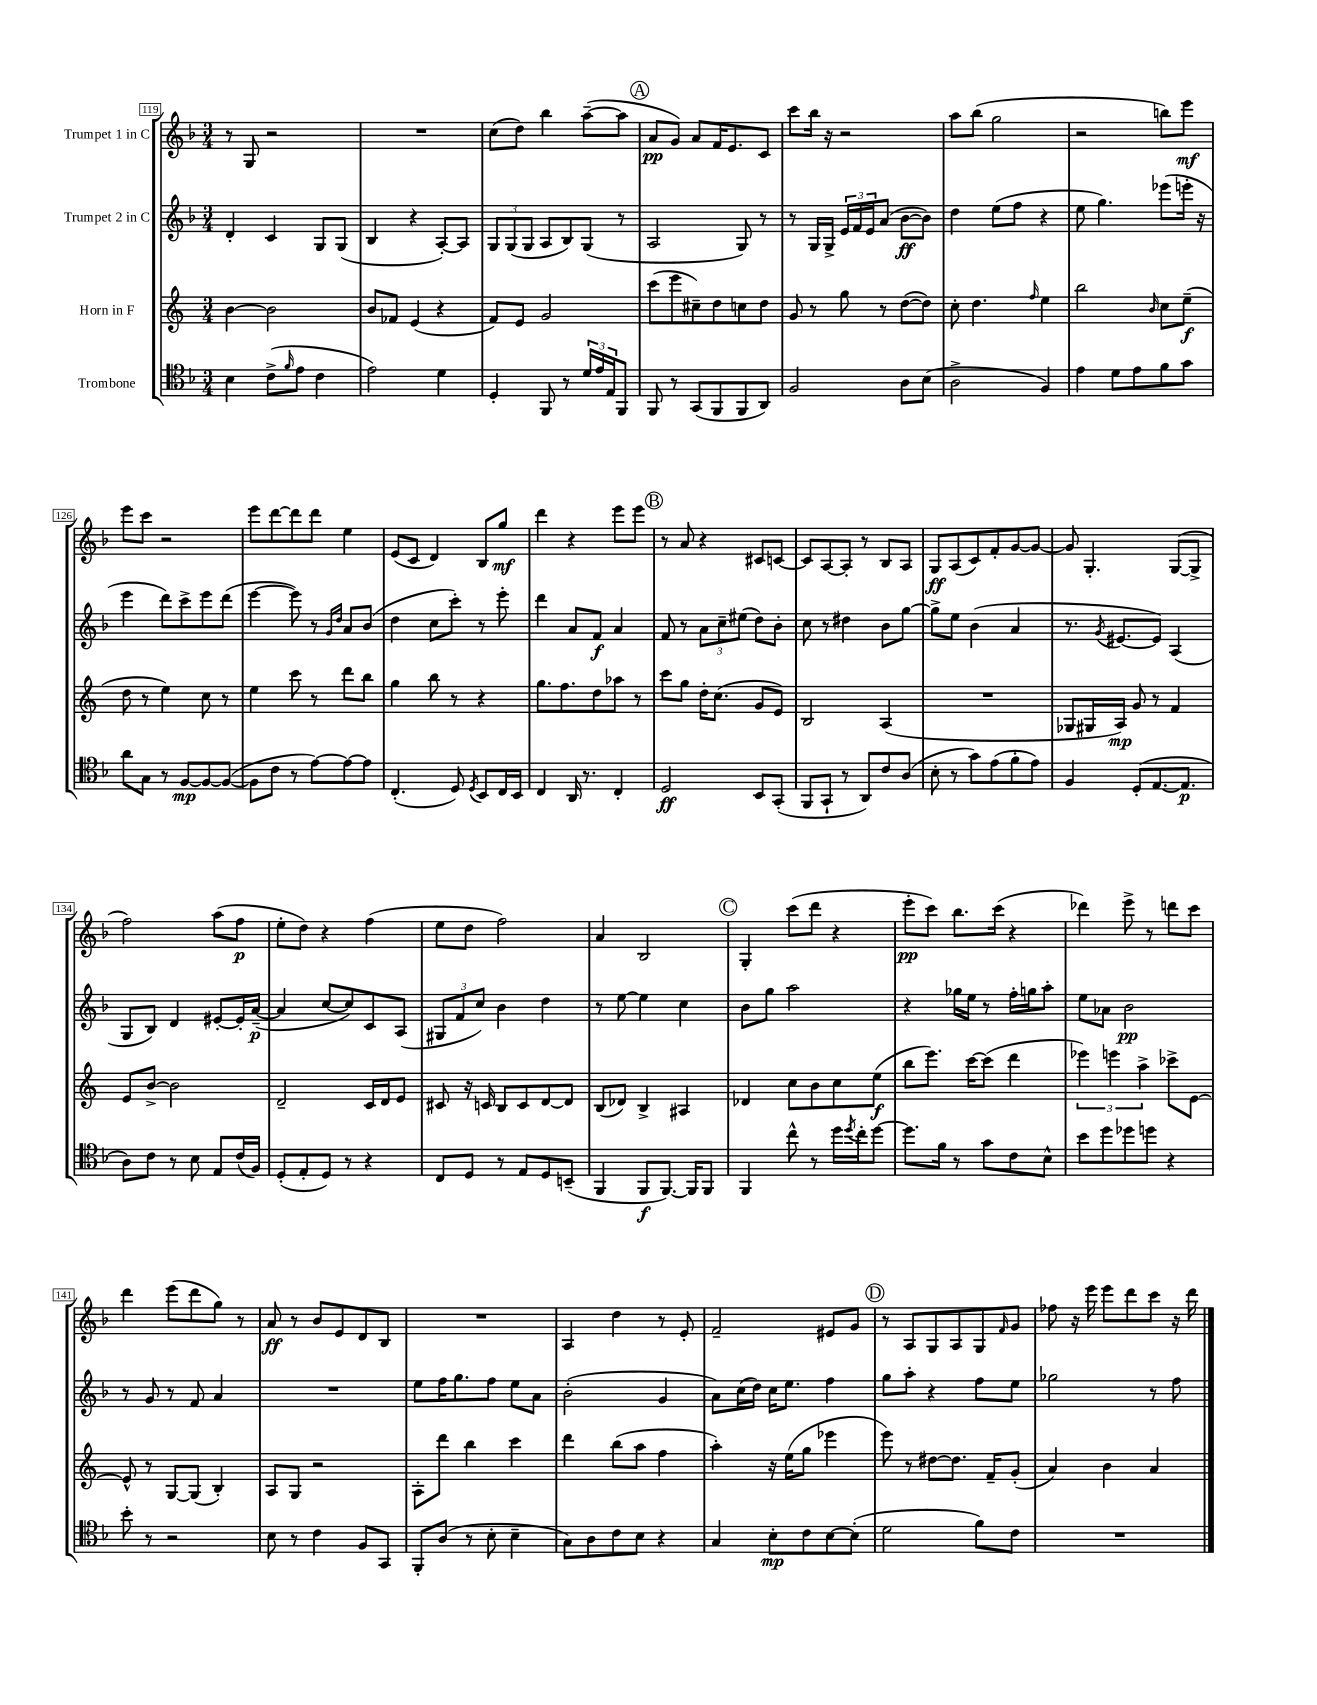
<<
\new StaffGroup <<
\new Staff = "s0" \with { instrumentName = "Trumpet 1 in C" } {
    \clef treble \key f \major \numericTimeSignature \time 3/4
    r8 g8 r2 |
    R2. |
    c''8( d''8) bes''4 a''8~--( a''8 |
    \mark \markup { \circle "A" } a'8\pp g'8) a'8 f'16 e'8. c'8 |
    c'''8 bes''16 r16 r2 |
    a''8 bes''8( g''2 |
    r2 b''8) e'''8\mf |
    e'''8 c'''8 r2 |
    e'''8 d'''8~ d'''8 d'''8 e''4 |
    e'8( c'8 d'4) bes8 g''8\mf |
    d'''4 r4 e'''8 e'''8 |
    \mark \markup { \circle "B" } r8 a'8 r4 cis'8 c'8~ |
    c'8 a8~ a8-. r8 bes8 a8 |
    g8\ff a8( c'8) f'8-. g'8~ g'8~ |
    g'8 g4.-. g8~( g8-> |
    f''2) a''8( f''8\p |
    e''8-. d''8) r4 f''4( |
    e''8 d''8 f''2) |
    a'4 bes2 |
    \mark \markup { \circle "C" } g4-. c'''8( d'''8 r4 |
    e'''8-.\pp c'''8) bes''8. c'''16( r4 |
    des'''4) e'''8-> r8 d'''8 c'''8 |
    d'''4 e'''8( d'''8 g''8) r8 |
    a'8\ff r8 bes'8 e'8 d'8 bes8 |
    R2. |
    a4 d''4 r8 e'8-. |
    f'2-- eis'8 g'8 |
    \mark \markup { \circle "D" } r8 a8 g8 a8 g8 \grace { f'16 } g'8 |
    fes''8 r16 e'''16 e'''8 d'''8 c'''8 r16 d'''16 \bar "|." |
}
\new Staff = "s1" \with { instrumentName = "Trumpet 2 in C" } {
    \clef treble \key f \major \numericTimeSignature \time 3/4
    d'4-. c'4 g8 g8( |
    bes4 r4 a8~-.) a8 |
    \tuplet 3/2 { g8 g8( g8 } a8 bes8) g8( r8 |
    \mark \markup { \circle "A" } a2 g8) r8 |
    r8 g16 g16-> \tuplet 3/2 { e'16 f'16 e'16 } a'8( bes'8~\ff bes'8) |
    d''4 e''8( f''8 r4 |
    e''8 g''4.) ees'''8( e'''16-. r16 |
    e'''4 d'''8) c'''8-> e'''8 d'''8( |
    e'''4~ e'''8) r8 \grace { g'16 d''16 } a'8 bes'8( |
    d''4 c''8 c'''8-.) r8 e'''8-. |
    d'''4 a'8 f'8\f a'4 |
    \mark \markup { \circle "B" } f'8 r8 \tuplet 3/2 { a'8 c''8-- eis''8( } d''8) bes'8-. |
    c''8 r8 dis''4 bes'8 g''8~ |
    g''8-> e''8 bes'4( a'4 |
    r8. \acciaccatura { g'8 } eis'8.~ eis'8) a4( |
    g8 bes8) d'4 eis'8~-. eis'16-. a'16~--\p( |
    a'4 c''8~ c''8) c'8 a8( |
    \tuplet 3/2 { gis8 f'8 c''8) } bes'4 d''4 |
    r8 e''8~ e''4 c''4 |
    \mark \markup { \circle "C" } bes'8 g''8 a''2 |
    r4 ges''16 e''16 r8 f''16-. g''16 a''8-. |
    e''8 aes'8 bes'2\pp |
    r8 g'8 r8 f'8 a'4 |
    R2. |
    e''8 f''16 g''8. f''8 e''8 a'8 |
    bes'2-.( g'4 |
    a'8) c''16( d''16) c''16 e''8. f''4 |
    \mark \markup { \circle "D" } g''8 a''8-. r4 f''8 e''8 |
    ges''2 r8 f''8 \bar "|." |
}
\new Staff = "s2" \with { instrumentName = "Horn in F" } {
    \clef treble \key c \major \numericTimeSignature \time 3/4
    b'4~ b'2 |
    b'8 fes'8 e'4( r4 |
    f'8) e'8 g'2 |
    \mark \markup { \circle "A" } c'''8( e'''8 cis''8--) d''8 c''8 d''8 |
    g'8 r8 g''8 r8 d''8~( d''8) |
    c''8-. d''4. \grace { f''16 } e''4 |
    b''2 \grace { b'16 } c''8 e''8--\f( |
    d''8 r8 e''4) c''8 r8 |
    e''4 c'''8 r8 d'''8 b''8 |
    g''4 b''8 r8 r4 |
    g''8. f''8. d''8 aes''8 r8 |
    \mark \markup { \circle "B" } c'''8 g''8 d''16-. c''8.( g'8 e'8) |
    b2 a4( |
    R2. |
    ges8 gis16 a16\mp) g'8 r8 f'4 |
    e'8 b'8~-> b'2 |
    d'2-- c'16 d'16 e'8 |
    cis'8 r16 c'16 b8 c'8 d'8~ d'8 |
    b8( des'8) b4-> ais4 |
    \mark \markup { \circle "C" } des'4 c''8 b'8 c''8 e''8\f( |
    b''8 e'''8.) c'''16~ c'''8( d'''4 |
    \tuplet 3/2 { ees'''4) e'''4 a''4-> } ces'''8-> e'8~ |
    e'8-^ r8 g8~ g8( b4-.) |
    a8 g8 r2 |
    a8-. d'''8 b''4 c'''4 |
    d'''4 b''8( a''8 f''4 |
    a''4-.) r16 e''16( g''8 ees'''4 |
    \mark \markup { \circle "D" } e'''8) r8 dis''8~ dis''8. f'16-- g'8-.( |
    a'4) b'4 a'4 \bar "|." |
}
\new Staff = "s3" \with { instrumentName = "Trombone" } {
    \clef tenor \key f \major \numericTimeSignature \time 3/4
    bes4 c'8->( \grace { f'16 } e'8 c'4 |
    e'2) d'4 |
    d4-. f,8 r8 \tuplet 3/2 { d'16 e'16 e16 } f,8 |
    \mark \markup { \circle "A" } f,8 r8 g,8( f,8 f,8 a,8) |
    f2 a8 bes8( |
    a2-> f4) |
    e'4 d'8 e'8 f'8 g'8 |
    a'8 g8 r8 f8~\mp f8~ f8~( |
    f8 c'8 r8 e'8~) e'8~ e'8 |
    c4.-.( d8) \acciaccatura { d8 } bes,8 c16 bes,16 |
    c4 a,16 r8. c4-. |
    \mark \markup { \circle "B" } d2\ff bes,8 g,8-.( |
    f,8 g,8-! r8 a,8) c'8 a8( |
    bes8-. r8 g'8) e'8( f'8-. e'8) |
    f4 d8-.( e8.~ e8.\p |
    a8) c'8 r8 bes8 e8 c'16( f16) |
    d8-.( e8-. d8) r8 r4 |
    c8 d8 r8 e8 d8 b,8--( |
    f,4 f,8\f f,8.~) f,16 f,8 |
    \mark \markup { \circle "C" } f,4 c''8-^ r8 d''16 \acciaccatura { d''8 } c''16-. d''8~ |
    d''8. f'16 r8 g'8 c'8 bes8-^ |
    bes'8 d''8 des''8 d''8 r4 |
    bes'8-. r8 r2 |
    bes8 r8 c'4 f8 g,8 |
    f,8-. a8( r8 bes8-. bes4-- |
    g8) a8 c'8 bes8 r4 |
    g4 bes8-.\mp c'8 bes8~ bes8-.( |
    \mark \markup { \circle "D" } d'2 f'8) c'8 |
    R2. \bar "|." |
}
>>
>>
\layout { \context { \Score currentBarNumber = #119 \override BarNumber.stencil = #(make-stencil-boxer 0.1 0.3 ly:text-interface::print) } }
